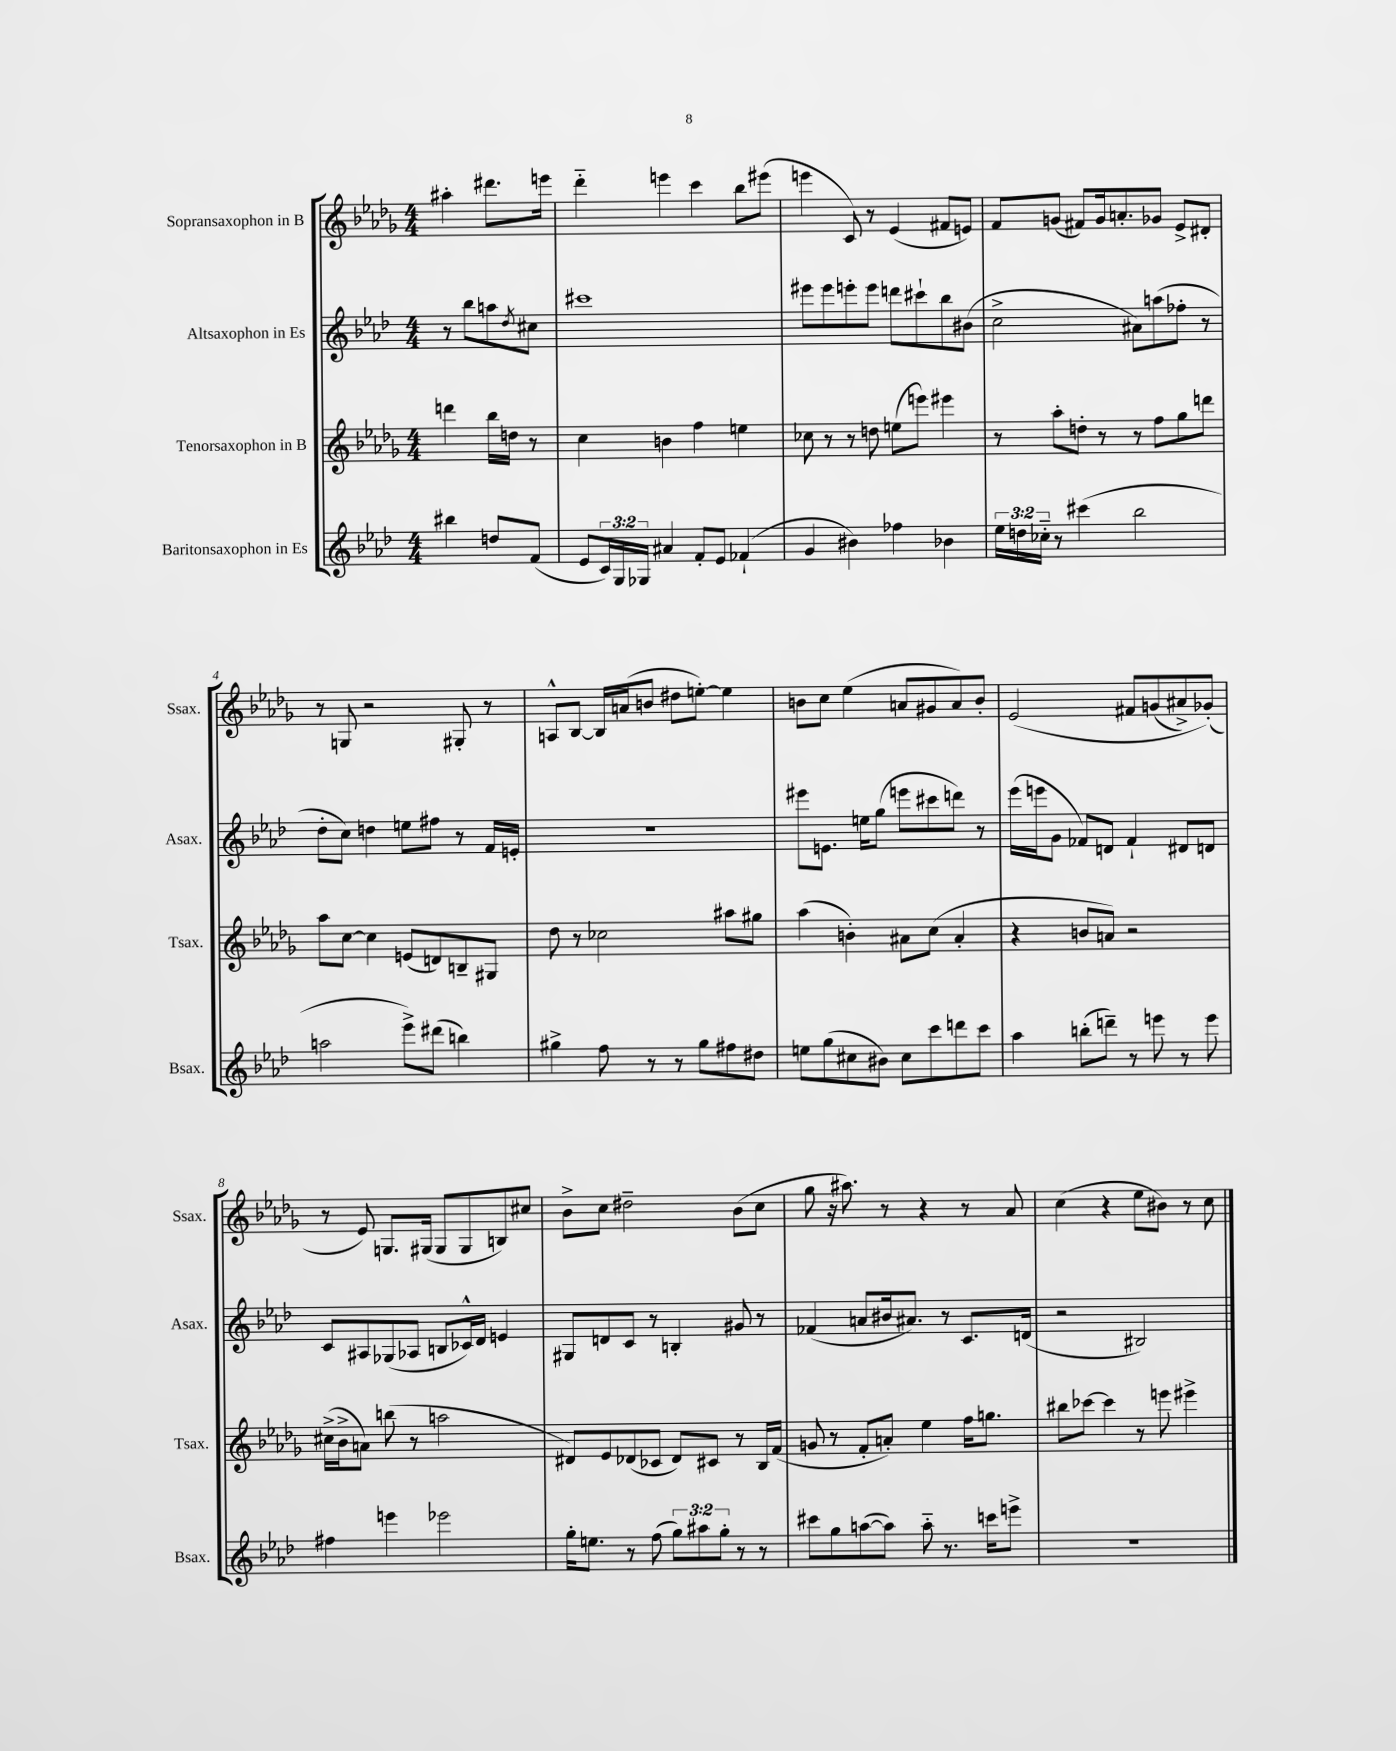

**kern	**kern	**kern	**kern
*staff4	*staff3	*staff2	*staff1
*clefG2	*clefG2	*clefG2	*clefG2
*k[b-e-a-d-]	*k[b-e-a-d-g-]	*k[b-e-a-d-]	*k[b-e-a-d-g-]
*M4/4	*M4/4	*M4/4	*M4/4
4bb#	4ddd	8r	4aa#'
.	.	8bb-	.
8dd	16bb-	8aa	8.ddd#
.	16dd	.	.
.	.	8qdd-	.
(8f	8r	8cc#	.
.	.	.	16eee
=	=	=	=
8e-	4cc	1ccc#	4ddd-'~
24c)	.	.	.
24G	.	.	.
24G-	.	.	.
4a#	4b	.	4eee
8f'	4ff	.	4ccc
8e-	.	.	.
(4f-`	4ee	.	8bb-
.	.	.	(8eee#
=	=	=	=
4g	8cc-	8eee#	4eee
.	8r	8eee#	.
4b#)	8r	8eee'	8c)
.	8dd	8eee	8r
4ff-	(8ee	8ddd	(4e-
.	8eee)	8ccc#`	.
4b-	4eee#	8bb-	8f#
.	.	(8b#	8e)
=	=	=	=
24ee-	8r	2cc^	8f
24dd	.	.	.
24cc-'~	.	.	.
8r	8aa-'	.	(8g
(4ccc#	8dd'	.	8f#)
.	8r	.	16g
.	.	.	8.a'
2bb-	8r	8a#)	.
.	8ff	(8aa	8g-
.	8gg-	8ff-'	8e-^
.	8ddd	8r	8d#'
=	=	=	=
2aa	8aa-	8dd-'	8r
.	[8cc	8cc)	8G
.	4cc]	4dd	2r
8eee-^)	(8e	8ee	.
(8ddd#	8d)	8ff#	.
4bb)	8B~	8r	8G#'
.	8G#	16f	8r
.	.	16e'	.
=	=	=	=
4gg#^	8dd-	1r	8A^^
.	8r	.	[8B-
8ff	2cc-	.	16B-]
.	.	.	(16a
8r	.	.	8b
8r	.	.	8dd#
8gg#	.	.	[8ee')
8ff#	8aa#	.	4ee]
8dd#	8gg#	.	.
=	=	=	=
8ee	(4aa-	8eee#	8b
(8gg	.	8.e	8cc
8cc#	4b')	.	(4ee-
.	.	16ee	.
8b#)	.	(8gg	.
8cc#	8a#	8eee	8a
8ccc	(8cc	8ccc#	8g#
8ddd	4a#'	8ddd)	8a)
8ccc	.	8r	8b'
=	=	=	=
4aa-	4r	(16eee-	&(2e-
.	.	16eee	.
.	.	8g	.
(8bb'	8b	8f-)	.
8ddd~)	8a)	8d	.
8r	2r	4f-`	8f#
8eee	.	.	(8g
8r	.	8d#	8a#^)
8eee	.	8d	(8g-'&)
=	=	=	=
4ff#	(16cc#^	8c	8r
.	16b-^	.	.
.	8a)	8A#	8e-)
4eee	(8bb	(8G-	8.G
.	8r	8A-	.
.	.	.	(16G#
2eee-	2aa	8B	8G#
.	.	16c-^^)	8G#
.	.	16d-	.
.	.	4e	8B)
.	.	.	8cc#
=	=	=	=
16gg'	8d#)	8G#	8b-^
8.ee	.	.	.
.	8e-	8d	8cc
8r	(8d-	8c	2dd#~
(8ff	8c-	8r	.
12gg)	8d-)	4B'	.
12aa#	.	.	.
.	8c#	.	.
12gg'	.	.	.
8r	8r	8g#	(8b-
8r	16B-	8r	8cc
.	(16f	.	.
=	=	=	=
8ccc#	8g	(4f-	8gg-
8gg	8r	.	16r
.	.	.	8.aa#)
([8aa	8f'	8a	.
8aa])	8a')	16b#	8r
.	.	8.a#)	.
8aa'~	4ee-	.	4r
8.r	.	8r	.
.	16ff	8.c	8r
16ccc	8.gg	.	.
8eee^	.	.	8a-
.	.	(16d	.
=	=	=	=
1r	8bb#	2r	(4cc
.	[8ccc-	.	.
.	4ccc-]	.	4r
.	8r	2B#)	8ee-
.	8eee	.	8b#)
.	4eee#^	.	8r
.	.	.	8cc
==	==	==	==
*-	*-	*-	*-
